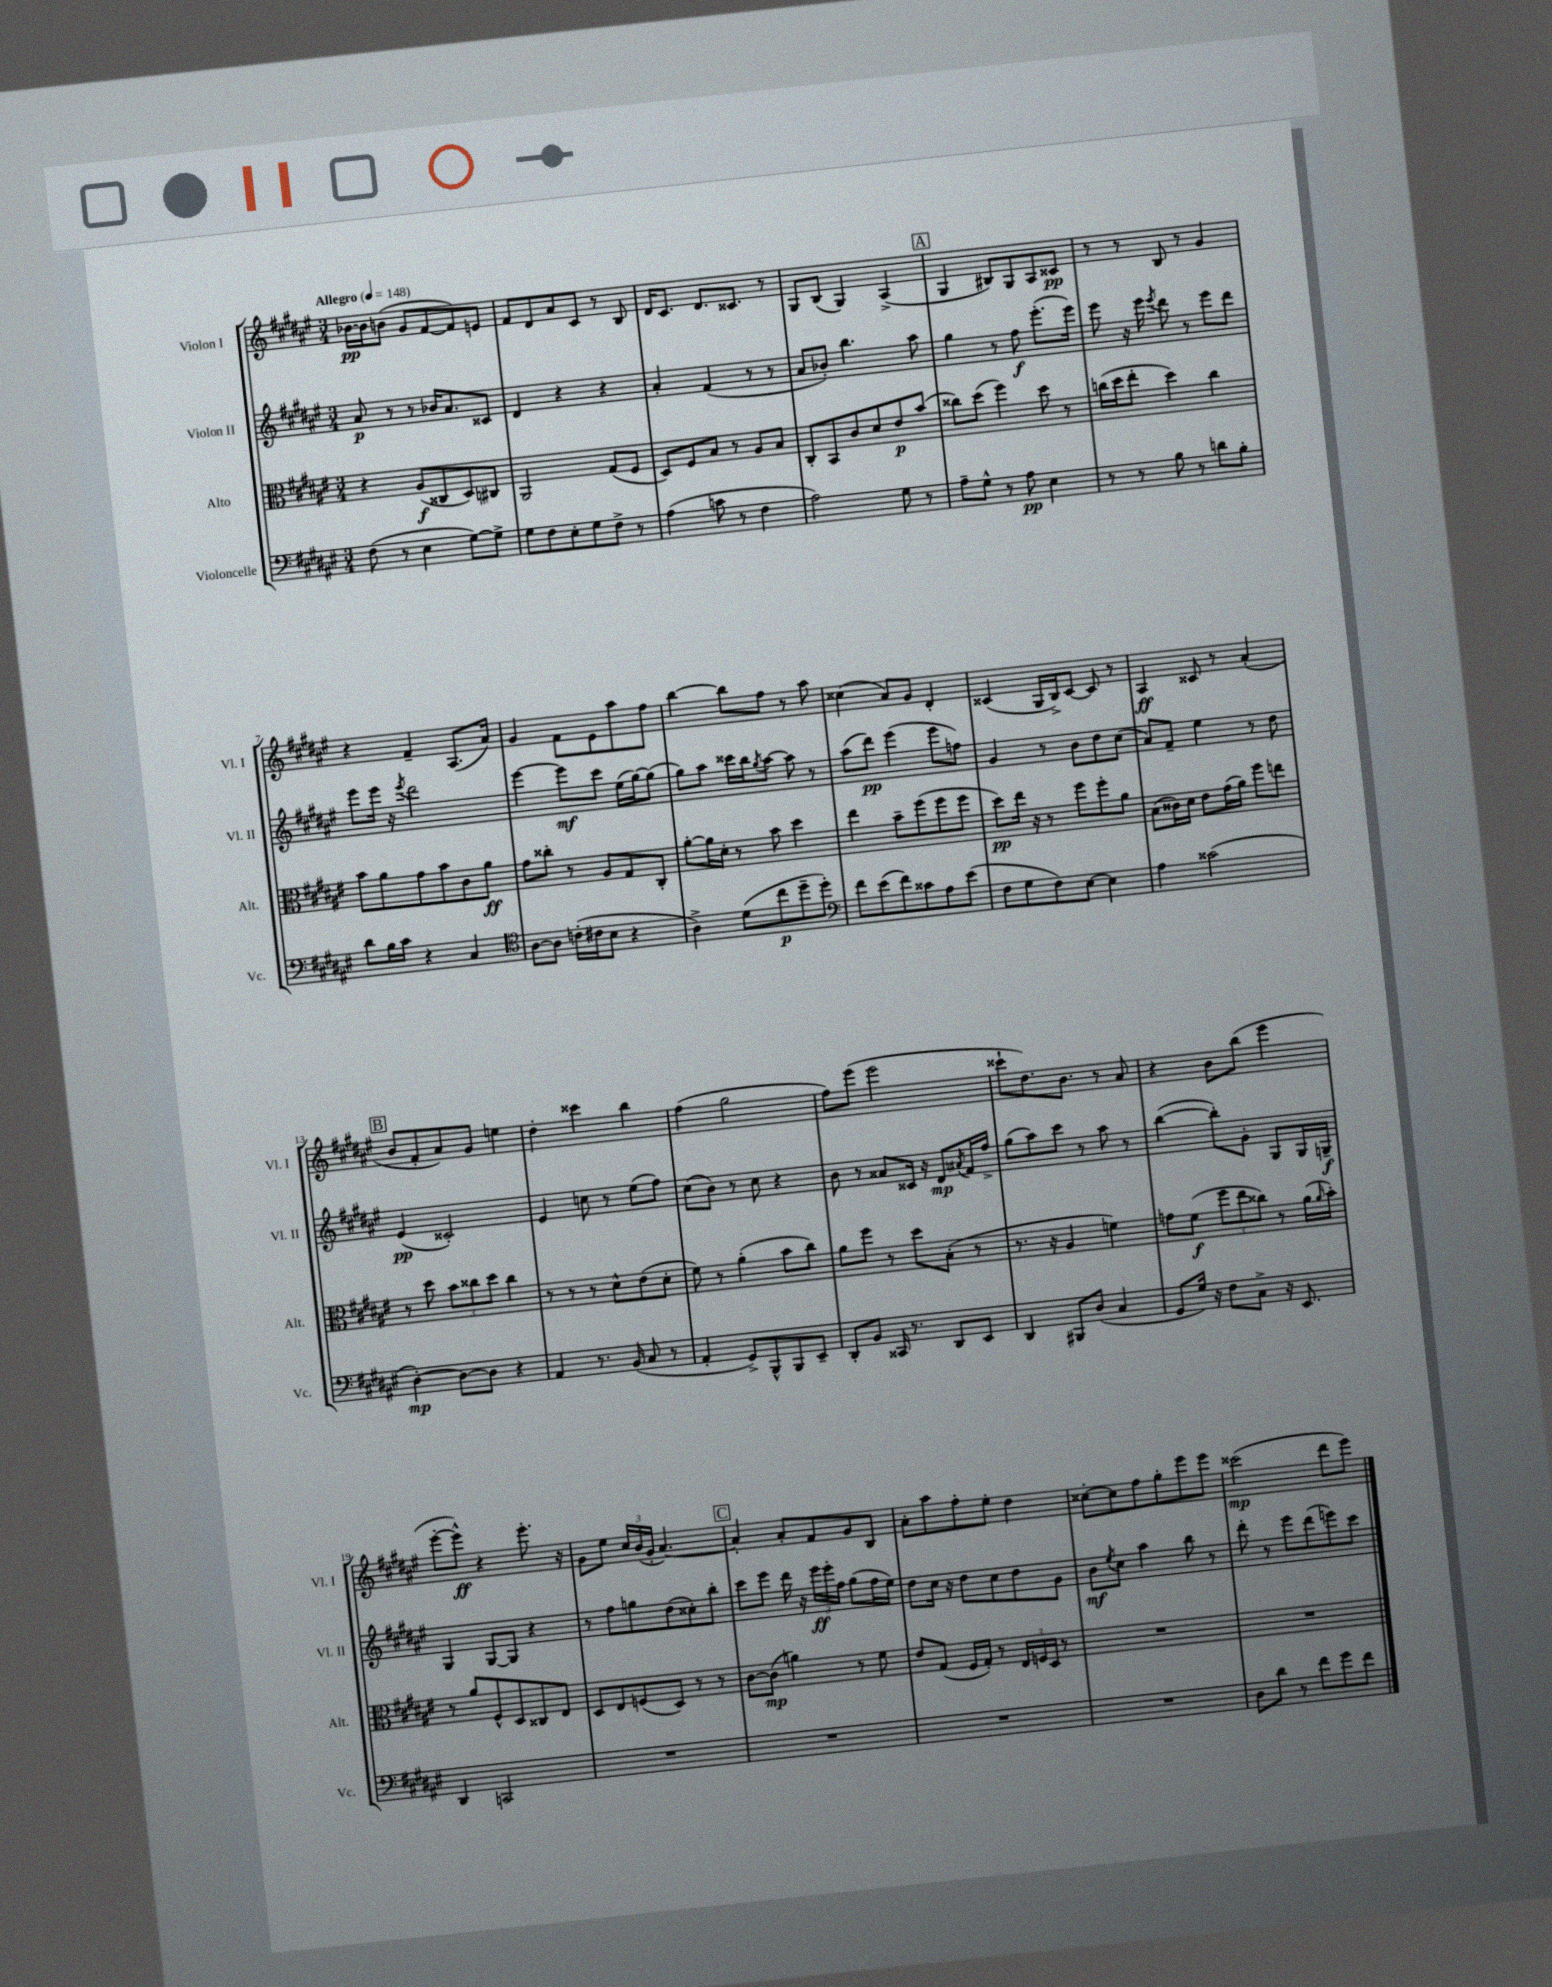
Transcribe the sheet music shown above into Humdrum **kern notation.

**kern	**dynam	**kern	**dynam	**kern	**dynam	**kern	**dynam
*part4	*part4	*part3	*part3	*part2	*part2	*part1	*part1
*staff4	*staff4	*staff3	*staff3	*staff2	*staff2	*staff1	*staff1
*I"Violoncelle	*	*I"Alto	*	*I"Violon II	*	*I"Violon I	*
*I'Vc.	*	*I'Alt.	*	*I'Vl. II	*	*I'Vl. I	*
*clefF4	*	*clefC3	*	*clefG2	*	*clefG2	*
*k[f#c#g#d#a#e#]	*	*k[f#c#g#d#a#e#]	*	*k[f#c#g#d#a#e#]	*	*k[f#c#g#d#a#e#]	*
*M3/4	*	*M3/4	*	*M3/4	*	*M3/4	*
*MM148	*	*MM148	*	*MM148	*	*MM148	*
=1	=1	=1	=1	=1	=1	=1	=1
!	!	!	!	!	!	!LO:TX:a:B:t=Allegro	!
(8F#\	.	4r	.	8a#/	p	[16b-X\LL	pp
.	.	.	.	.	.	16b-\J]	.
8r	.	.	.	8r	.	(8bn\J	.
4E#\	.	(8A#/L	f	8r	.	8g#/L	.
.	.	8C##X/	.	16b-X/KL	.	[8f#/	.
.	.	.	.	8.a#/	.	.	.
[8G#\L)	.	8D#/)	.	.	.	8f#/])	.
8G#^\J]	.	8C#X/J	.	8c##X/J	.	8en/J	.
=2	=2	=2	=2	=2	=2	=2	=2
8G#\L	.	2AA#/	.	4d#/	.	8f#/L	.
8F#\	.	.	.	.	.	8d#/	.
8E#'\	.	.	.	4r	.	8a#/	.
8G#\	.	.	.	.	.	8c#/J	.
8F#^\J	.	(8G#/L	.	4r	.	8r	.
8r	.	8F#/J	.	.	.	8B/	.
=3	=3	=3	=3	=3	=3	=3	=3
(4A#\	.	8D#/L)	.	4a#'/	.	16d#/KL	.
.	.	.	.	.	.	8.c#/J	.
.	.	8F#/	.	.	.	.	.
8cn\	.	8B/J	.	(4f#/	.	8.d#/L	.
8r	.	8r	.	.	.	.	.
.	.	.	.	.	.	8.c##X/J	.
4F#\	.	8A#/L	.	8r	.	.	.
.	.	8B/J	.	8r	.	8r	.
=4	=4	=4	=4	=4	=4	=4	=4
2A#\)	.	8C#'/L	.	8a#/L	.	8G#/L	.
.	.	8BB/	.	8b-X'/J)	.	(8B/J	.
.	.	8c#/	.	4.bb\	.	4G#/)	.
.	.	8d#/	.	.	.	.	.
8G#\	.	8e#/	p	.	.	(4A#^/	.
8r	.	(8b/J	.	8aa#\	.	.	.
!!LO:REH:place=s1:t=A
=5	=5	=5	=5	=5	=5	=5	=5
8A#~\L	.	8cc##X\L)	.	4gg#\	.	4G#/	.
8G#^^\J	.	(8dd#\J	.	.	.	.	.
8r	.	4ff#\)	.	8r	.	8B#X/L)	.
8A#\	pp	.	.	8ff#\	f	8G#/	.
4E#\	.	8dd#\	.	(8.eee#'\L	.	8A#/	.
.	.	8r	.	.	.	8c##X/J	pp
.	.	.	.	16eee#\Jk)	.	.	.
=6	=6	=6	=6	=6	=6	=6	=6
8r	.	(16ccn\LL	.	8eee#\	.	8r	.
.	.	16dd#\J	.	.	.	.	.
8r	.	8ee#'\J	.	16r	.	8r	.
.	.	.	.	16eee#\	.	.	.
.	.	.	.	8qeee#/	.	.	.
8B\	.	4dd#\)	.	8ddd#\	.	8B/	.
8r	.	.	.	8r	.	8r	.
8dn\L	.	4cc\	.	8eee#\L	.	4g#/	.
8B'\J	.	.	.	8ddd#\J	.	.	.
!!LO:LB:g=z
=7	=7	=7	=7	=7	=7	=7	=7
8d#\L	.	8b\L	.	8eee#\L	.	4r	.
16B\L	.	8a#\	.	16eee#\Jk	.	.	.
16c#\JJ	.	.	.	16r	.	.	.
.	.	.	.	8qeee#/	.	.	.
4r	.	8g#\	.	2ddd#\	.	4f#~/	.
.	.	8b\	.	.	.	.	.
4C#/	.	8c#\	.	.	.	(8.A#/L	.
.	.	8a#\J	ff	.	.	.	.
.	.	.	.	.	.	16a#/Jk)	.
=8	=8	=8	=8	=8	=8	=8	=8
*clefC4	*	*	*	*	*	*	*
[8A#\L	.	8g#\L	.	[4eee#\	.	4g#/	.
8A#\J]	.	8cc##X'\J	.	.	.	.	.
(16cn'\LL	.	8r	.	8eee#\L]	mf	8f#\L	.
16c#X\J	.	.	.	.	.	.	.
8B\J	.	8A#/L	.	8ccc#\J	.	8e#\	.
4r	.	8G#/	.	(16ee#\LL	.	8aa#\	.
.	.	.	.	[16gg#\J)	.	.	.
.	.	8C#'/J	.	(8gg#\J]	.	8ff#\J	.
=9	=9	=9	=9	=9	=9	=9	=9
4A#^\)	.	[8a#'\L	.	8gg#\L)	.	[4bb\	.
.	.	16a#\L]	.	8aa#\J	.	.	.
.	.	16d#'\JJ	.	.	.	.	.
(8d#\L	.	8r	.	16ccc##X\LL	.	8bb\L]	.
.	.	.	.	16bb\J	.	.	.
.	.	.	.	8qgg#/	.	.	.
8cc#\	p	8b\	.	[8aa#\J	.	8ff#\J	.
8dd#~\	.	4dd#\	.	8aa#\]	.	8r	.
8dd#'\J)	.	.	.	8r	.	8aa#\	.
=10	=10	=10	=10	=10	=10	=10	=10
*clefF4	*	*	*	*	*	*	*
8f#\L	.	4ee#\	.	(8aa#\L	.	(4cc##X\	.
(8e#\	.	.	.	8ddd#\J)	pp	.	.
8f#\)	.	8b~\L	.	(4eee#\	.	8a#/L)	.
8c##X\	.	(8ff#\	.	.	.	8g#/J	.
8A#\	.	8ff#\	.	8eee#\L	.	4d#'/	.
(8e#\J	.	8ff#\J	.	8ffn\J)	.	.	.
=11	=11	=11	=11	=11	=11	=11	=11
8F#\L	.	8dd#\L)	pp	4g#/	.	(4c##X/	.
8G#\	.	16ee#\Jk	.	.	.	.	.
.	.	16r	.	.	.	.	.
8F#\)	.	8r	.	8r	.	16G#/LL	.
.	.	.	.	.	.	16B^/J)	.
[8E#\J	.	8ff#\L	.	8b\L	.	[8c##/J	.
4E#\]	.	8ff#'\	.	8dd#\	.	8c##/]	.
.	.	8a#\J	.	(8cc#\J	.	8r	.
=12	=12	=12	=12	=12	=12	=12	=12
4A#\	.	(8B\L	.	8a#/L)	.	4A#/	ff
.	.	16c##X\L)	.	8f#~/J	.	.	.
.	.	16d#\JJ	.	.	.	.	.
(2c##X\	.	8e#\L	.	4ee#\	.	8c##X/	.
.	.	(16g#\L	.	.	.	8r	.
.	.	16a#\JJ)	.	.	.	.	.
.	.	8ff#\L	.	8r	.	(4a#'/	.
.	.	8een\J	.	8dd#\	.	.	.
!!LO:LB:g=z
!!LO:REH:place=s1:t=B
=13	=13	=13	=13	=13	=13	=13	=13
[4D#'\)	mp	8r	.	(4e#/	pp	8b/L	.
.	.	8dd#\	.	.	.	8f#'/	.
8D#\L_	.	12b\L	.	2c##X'/)	.	8a#/)	.
.	.	12cc##X\	.	.	.	.	.
8D#\J]	.	.	.	.	.	8g#/J	.
.	.	12dd#\J	.	.	.	.	.
4r	.	4cc##\	.	.	.	4een\	.
=14	=14	=14	=14	=14	=14	=14	=14
4AA#/	.	8r	.	4e#/	.	4dd#'\	.
.	.	8r	.	.	.	.	.
8.r	.	8r	.	8ccn\	.	4ccc##X\	.
.	.	8d#^^\L	.	8r	.	.	.
(16BB/	.	.	.	.	.	.	.
8C#/	.	(8e#\	.	(8ee#\L	.	4bb\	.
8r	.	8d#'\J	.	8ff#\J)	.	.	.
=15	=15	=15	=15	=15	=15	=15	=15
4AA#'/	.	8f#\)	.	(8cc#\L	.	(4ff#\	.
.	.	8r	.	8b\J)	.	.	.
8GG#^/L)	.	(4a#'\	.	8r	.	2gg#\	.
8BBB^^/	.	.	.	8cc#\	.	.	.
8BBB/	.	8b\L	.	4r	.	.	.
8EE#~/J	.	8cc#\J)	.	.	.	.	.
=16	=16	=16	=16	=16	=16	=16	=16
8DD#'/L	.	8a#\L	.	8b\	.	8ff#\L)	.
8BB/J	.	8ff#\J	.	8r	.	(8eee#\J	.
16CC##X/	.	8r	.	8a##X/L	.	2eee#\	.
8.r	.	.	.	.	.	.	.
.	.	8dd#\L	.	16c##X/Jk	.	.	.
.	.	.	.	16r	.	.	.
8DD#/L	.	(8B'\J	.	8d#/L	mp	.	.
.	.	.	.	8qa#X/	.	.	.
8EE#/J	.	8r	.	16f#/L	.	.	.
.	.	.	.	16ff#^/JJ	.	.	.
=17	=17	=17	=17	=17	=17	=17	=17
4DD#/	.	8.r	.	(8gg#\L	.	8ccc##X`\L	.
.	.	.	.	8aa#\)	.	8.dd#\)	.
.	.	16r	.	.	.	.	.
8BBB#X/L	.	4A#/	.	8ccc#\J	.	.	.
.	.	.	.	.	.	8.b\J	.
(8D#/J	.	.	.	8r	.	.	.
4C#/	.	4fn\)	.	8aa#\	.	8r	.
.	.	.	.	8r	.	8a#/	.
=18	=18	=18	=18	=18	=18	=18	=18
8GG#/L	.	8gn\L	.	([4bb\	.	4r	.
16G#/Jk)	.	(8f#\J	f	.	.	.	.
16r	.	.	.	.	.	.	.
8F#\L	.	12ff#\L	.	8bb'\L])	.	8b\L	.
.	.	12ee#\	.	.	.	.	.
8C#^\J	.	.	.	8g#'\J	.	(8bb\J	.
.	.	12cc##X\J)	.	.	.	.	.
16r	.	8r	.	8G#/L	.	4eee#\	.
8.EE#/	.	.	.	.	.	.	.
.	.	(16a#\LL	.	16G#/L	.	.	.
.	.	16qqa#/	.	.	.	.	.
.	.	16b'\JJ)	.	16Gn~/JJ	f	.	.
!!LO:LB:g=z
=19	=19	=19	=19	=19	=19	=19	=19
4DD#/	.	8r	.	4G#/	.	[8eee#'\L	.
.	.	8a#/L	.	.	.	8eee#^^\J])	ff
2CCn/	.	8F#^^/	.	[8G#/L	.	4r	.
.	.	8D#/	.	8G#/J]	.	.	.
.	.	8C##X/	.	4r	.	8.eee#'\	.
.	.	8E#/J	.	.	.	.	.
.	.	.	.	.	.	16r	.
=20	=20	=20	=20	=20	=20	=20	=20
2.r	.	8D#/L	.	8r	.	8g#\L	.
.	.	8E#/	.	8ff#\L	.	8ee#\J	.
.	.	(8Fn/	.	8ggn\	.	24cc#/LL	.
.	.	.	.	.	.	(24b/	.
.	.	.	.	.	.	24g#'/JJ	.
.	.	8D#/J)	.	(8dd#\	.	[4.a#/)	.
.	.	8r	.	8cc##X'\)	.	.	.
.	.	8r	.	8bb'\J	.	.	.
!!LO:REH:place=s1:t=C
=21	=21	=21	=21	=21	=21	=21	=21
2.r	.	[8c#\L	.	8ccc#\L	.	4a#'/]	.
.	.	(8c#\J]	mp	8eee#\J	.	.	.
.	.	4an\)	.	16ddd#\	.	8a#'/L	.
.	.	.	.	16r	.	.	.
.	.	.	.	24eee#\LL	ff	8f#/	.
.	.	.	.	24eee#'\	.	.	.
.	.	.	.	24ff#\JJ	.	.	.
.	.	8r	.	(8gg#\L	.	8g#/	.
.	.	8f#\	.	16ff#\L	.	8B/J	.
.	.	.	.	16ee#\JJ)	.	.	.
=22	=22	=22	=22	=22	=22	=22	=22
2.r	.	8e#/L	.	8dd#\L	.	8a#'\L	.
.	.	(8G#/J	.	16cc#\Jk	.	8aa#\	.
.	.	.	.	16r	.	.	.
.	.	16F#/LL	.	8dd#\L	.	8ff#'\	.
.	.	16G#'/JJ)	.	.	.	.	.
.	.	8r	.	8cc#\	.	8ee#'\J	.
.	.	24E#/LL	.	8dd#\	.	4dd#\	.
.	.	24Fn/	.	.	.	.	.
.	.	24D#/JJ	.	.	.	.	.
.	.	8r	.	8g#\J	.	.	.
=23	=23	=23	=23	=23	=23	=23	=23
2.r	.	2.r	.	8b\L	mf	[8cc##X'\L	.
.	.	.	.	8qee#/	.	.	.
.	.	.	.	8cc#\J	.	8cc##\]	.
.	.	.	.	4aa#\	.	8ff#\	.
.	.	.	.	.	.	8gg#'\	.
.	.	.	.	8bb\	.	8eee#\	.
.	.	.	.	8r	.	8eee#\J	.
=24	=24	=24	=24	=24	=24	=24	=24
8D#\L	.	2.r	.	8ddd#'\	.	(2ccc##X\	mp
8d#\J	.	.	.	8r	.	.	.
8r	.	.	.	8eee#\L	.	.	.
8f#\L	.	.	.	(8ddd#\	.	.	.
8g#\	.	.	.	8eeen\)	.	8ddd#\L	.
8f#\J	.	.	.	8ccc#\J	.	8eee#\J)	.
==	==	==	==	==	==	==	==
*-	*-	*-	*-	*-	*-	*-	*-
